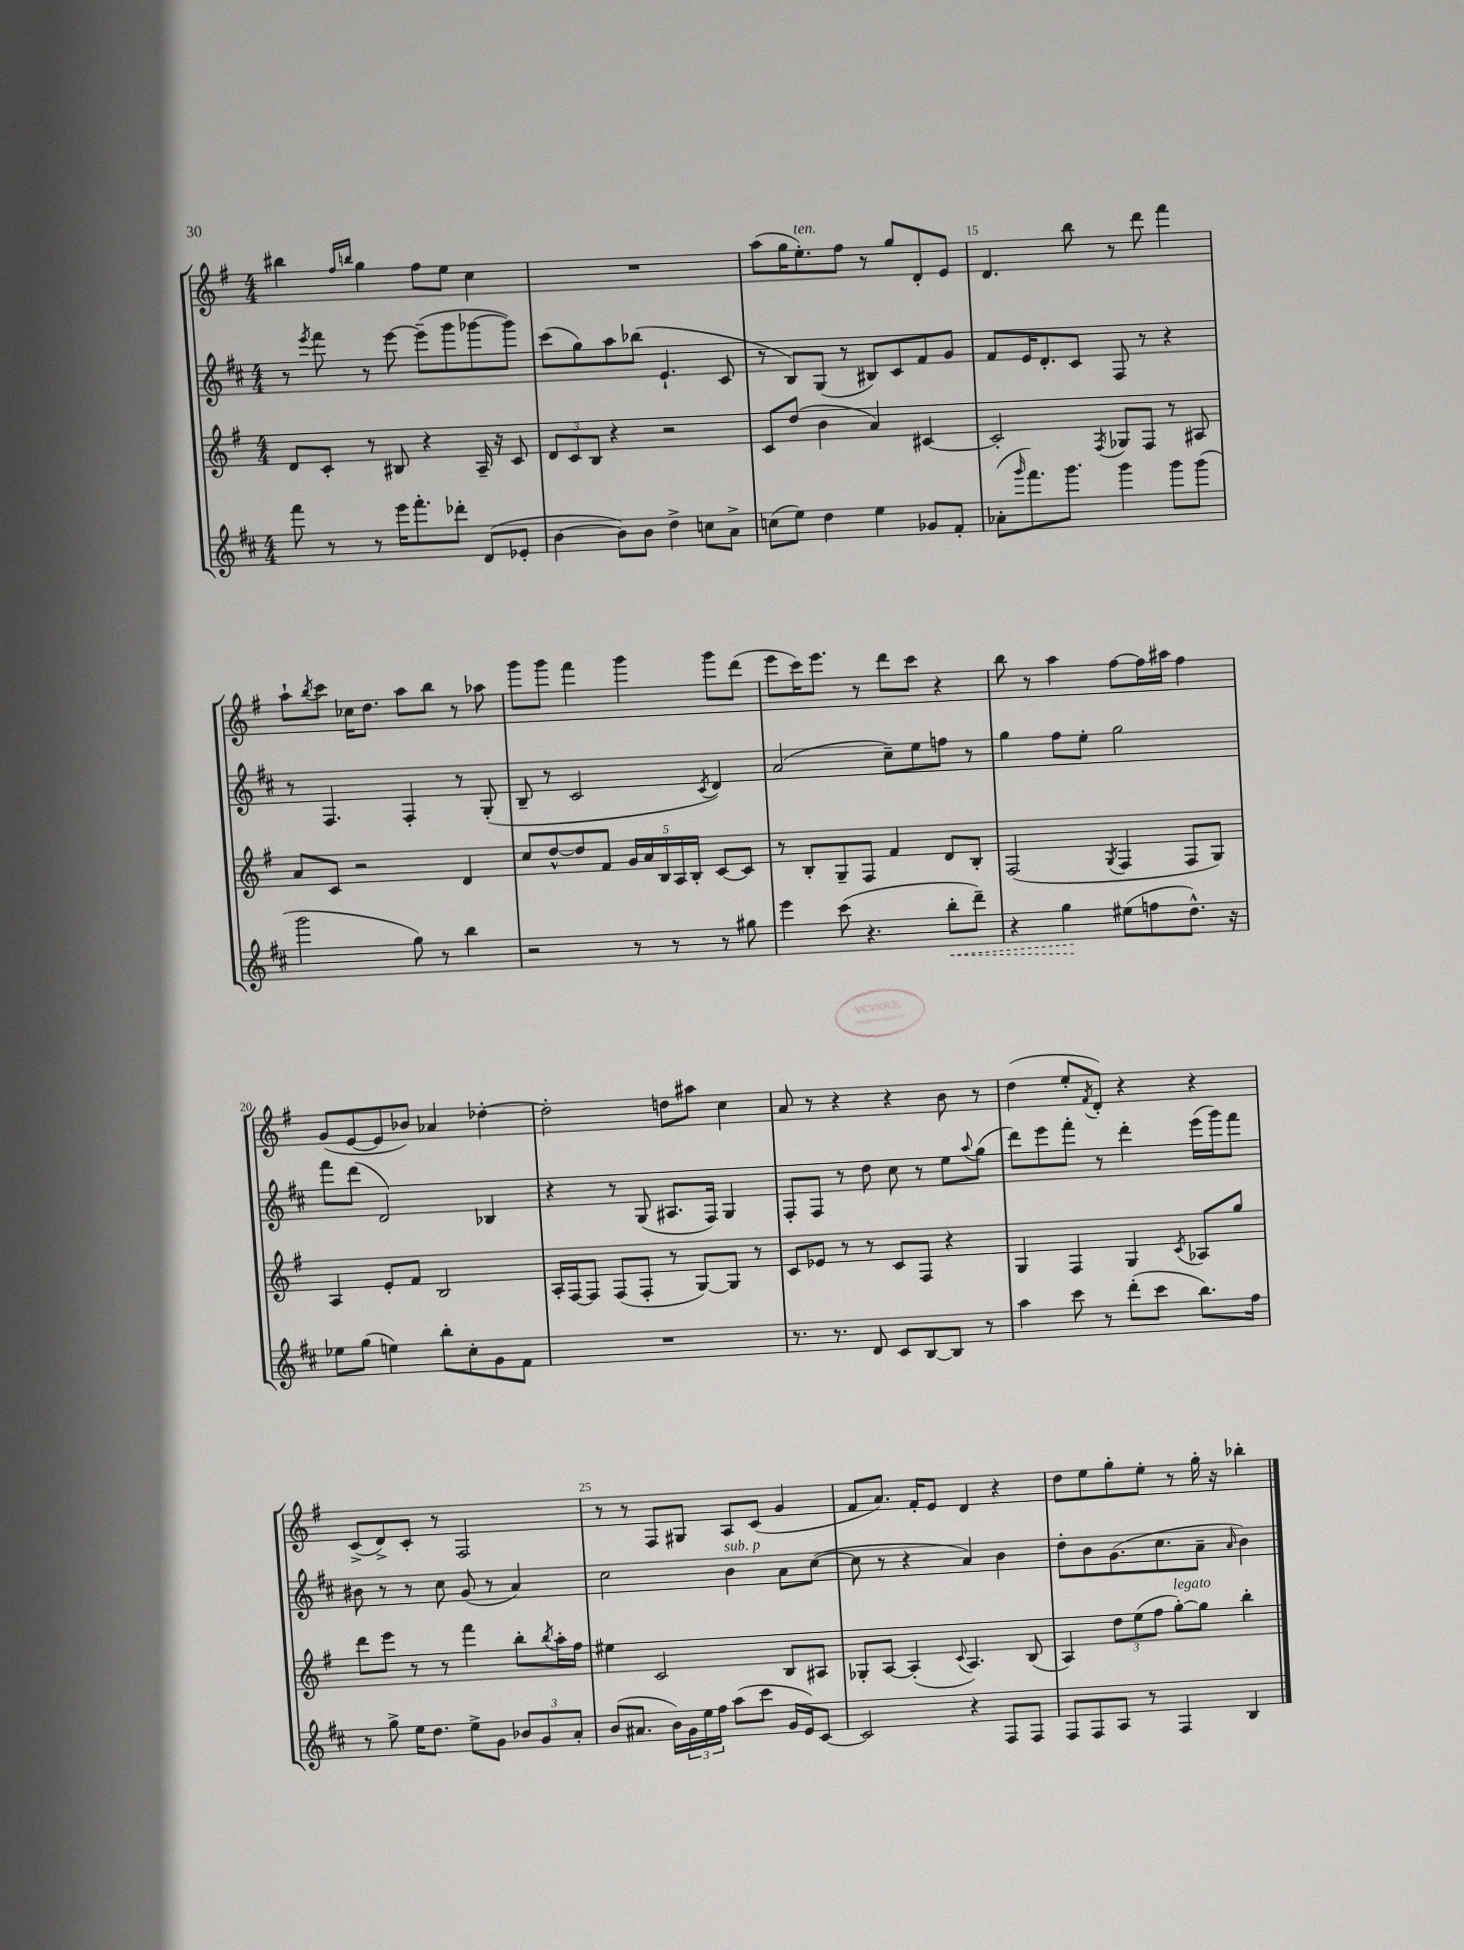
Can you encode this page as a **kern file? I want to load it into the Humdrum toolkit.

**kern	**kern	**kern	**kern
*staff4	*staff3	*staff2	*staff1
*clefG2	*clefG2	*clefG2	*clefG2
*k[f#c#]	*k[f#]	*k[f#c#]	*k[f#]
*M4/4	*M4/4	*M4/4	*M4/4
8fff#	8d	8r	4bb#
.	.	8qeee	.
8r	8c'	8fff#	.
.	.	.	16qqff#
.	.	.	16qqbb
8r	8r	8r	4gg
16eee	8B#	[8eee	.
8.fff#'	.	.	.
.	4r	(8eee~]	8ff#
8ddd-'	.	8ggg	8ee
(8d	16A~	[8ggg-	4cc
.	16r	.	.
8e-'	8c	8ggg-])	.
=	=	=	=
[4b	12d	(8ccc#	1r
.	12c	.	.
.	.	8gg)	.
.	12B	.	.
8b])	4r	8aa	.
8b	.	(8bb-	.
4dd^	2r	4.e`	.
8cc	.	.	.
8a^	.	8c#	.
=	=	=	=
(8cc	8c	8r	(8aa
8ee)	(8dd	8B)	16gg
.	.	.	8.ee')
4dd	4b	(8G	.
.	.	8r	8ff#
4ee	4a)	8B#)	8r
.	.	8c#	8gg
8g-	[4c#	8f#	8d'
8f#'	.	8g	8e
=	=	=	=
(8a-'	2c#']	8f#	4.d
16qqggg	.	.	.
8.fff#)	.	16e	.
.	.	8.d'	.
8.ggg	.	.	.
.	.	8c#	8bb
.	8qF#	.	.
4ggg	8G-	8F#	8r
.	8F#	8r	8ddd
8ggg	8r	4r	4fff#
(8ggg	8A#	.	.
=	=	=	=
2ggg	8a	8r	8aa`
.	.	.	8qbb
.	8c	4.F#	8ccc
.	2r	.	16cc-
.	.	.	8.dd
8gg)	.	4F#'	8aa
8r	.	.	8bb
4bb	4d	8r	8r
.	.	(8G'	8aa-
=	=	=	=
2r	8cc	8B~	8ggg
.	[8dd^^	8r	8ggg
.	8dd]	2c#	4fff#
.	8f#	.	.
8r	20g	.	4ggg
.	20a	.	.
.	20B	.	.
8r	.	.	.
.	20A	.	.
.	20B'	.	.
.	.	8qc#	.
8r	[8c	4d)	8ggg
8gg#	8c]	.	(8ddd
=	=	=	=
4eee	8r	(2a	8eee
.	8B'	.	16ccc)
.	.	.	8.eee
(8ccc#	8G~	.	.
4.r	8F#	.	8r
.	4f#	8cc#~)	8ddd
.	.	8ee	8ccc
8bb'	8d	8ff	4r
8ddd~)	8B'	8r	.
=	=	=	=
4r	(2F#	4gg	8bb
.	.	.	8r
4gg	.	8ff#	4aa
.	.	8ee'	.
.	8qG	.	.
(8ee#	4F#	2gg	[8ff#
8ff	.	.	16ff#]
.	.	.	16aa#
8.dd^^)	8F#	.	4ff#
.	8G)	.	.
16r	.	.	.
=	=	=	=
8ee-	4A	8fff#	(8g
(8gg	.	(8ddd	[8e
4ee)	8e'	2d)	8e]
.	8f#	.	8b-)
8bb'	2B	.	4a-
8cc#'	.	.	.
8g	.	4B-	[4dd-'
8f#	.	.	.
=	=	=	=
1r	16A'	4r	2dd-']
.	[16F#	.	.
.	8F#]	.	.
.	(8F#	8r	.
.	8F#'	(8G	.
.	8r	8.A#	8dd
.	[8G)	.	8aa#
.	.	16F#)	.
.	8G]	4G	4cc
.	8r	.	.
=	=	=	=
8.r	8c	8F#'	8a
.	8e-	8F#	8r
8.r	.	.	.
.	8r	8r	4r
8d	8r	8dd	.
8c#	8c	8cc#	4r
[8B	8F#	8r	.
8B]	4r	8ee	8b
.	.	8qqaa	.
8r	.	(8gg	8r
=	=	=	=
4aa	4G	8ddd)	(4dd
.	.	8eee	.
8ccc#	4F#	8fff#'	8ee'
.	.	.	8qf#
8r	.	8r	8d')
(8ddd'	4G	4ddd'	4r
8ccc#	.	.	.
.	8qc	.	.
8.bb)	8A-	(16eee	4r
.	.	16ggg)	.
.	8gg	8fff#	.
16ff#	.	.	.
=	=	=	=
8r	8ddd	8b#	(8c^
8gg^	8eee	8r	8d^)
16ee	8r	8r	8c'
8.dd	.	.	.
.	8r	8cc#	8r
8ee^	4fff#	(8g	2F#
8g	.	8r	.
12b-	8bb'	4a)	.
12g	.	.	.
.	8qbb	.	.
.	16aa'	.	.
12a'	.	.	.
.	16ff#	.	.
=	=	=	=
(8b	4ee#	2cc#	8r
8.a#	.	.	8r
.	2c	.	8F#
16b)	.	.	.
24g	.	.	8G#
24ee	.	.	.
24ff#	.	.	.
(8aa	.	4b	8A
8ccc#	.	.	(8c
16g	8B	8a	4g
16e)	.	.	.
[8c#	8A#	([8cc#	.
=	=	=	=
2c#]	8G-'	8cc#]	8f#
.	[8A	8r	8.a)
.	(4A']	4r	.
.	.	.	16f#'
.	.	.	8e
.	8qqc	.	.
4r	4.A)	4a)	4d
8F#	.	4b	4r
8F#	(8B	.	.
=	=	=	=
8F#	4A)	8dd'	8dd
8F#	.	8b	8ee
8A	12dd	(8.g	8gg'
.	(12ee	.	.
8r	.	.	8ee'
.	12ff#	.	.
.	.	8.cc#	.
4F#	[8gg')	.	8r
.	8gg]	8a~	16gg'
.	.	.	16r
.	.	16qqa	.
4B	4bb'	4b)	4bb-'
==	==	==	==
*-	*-	*-	*-
